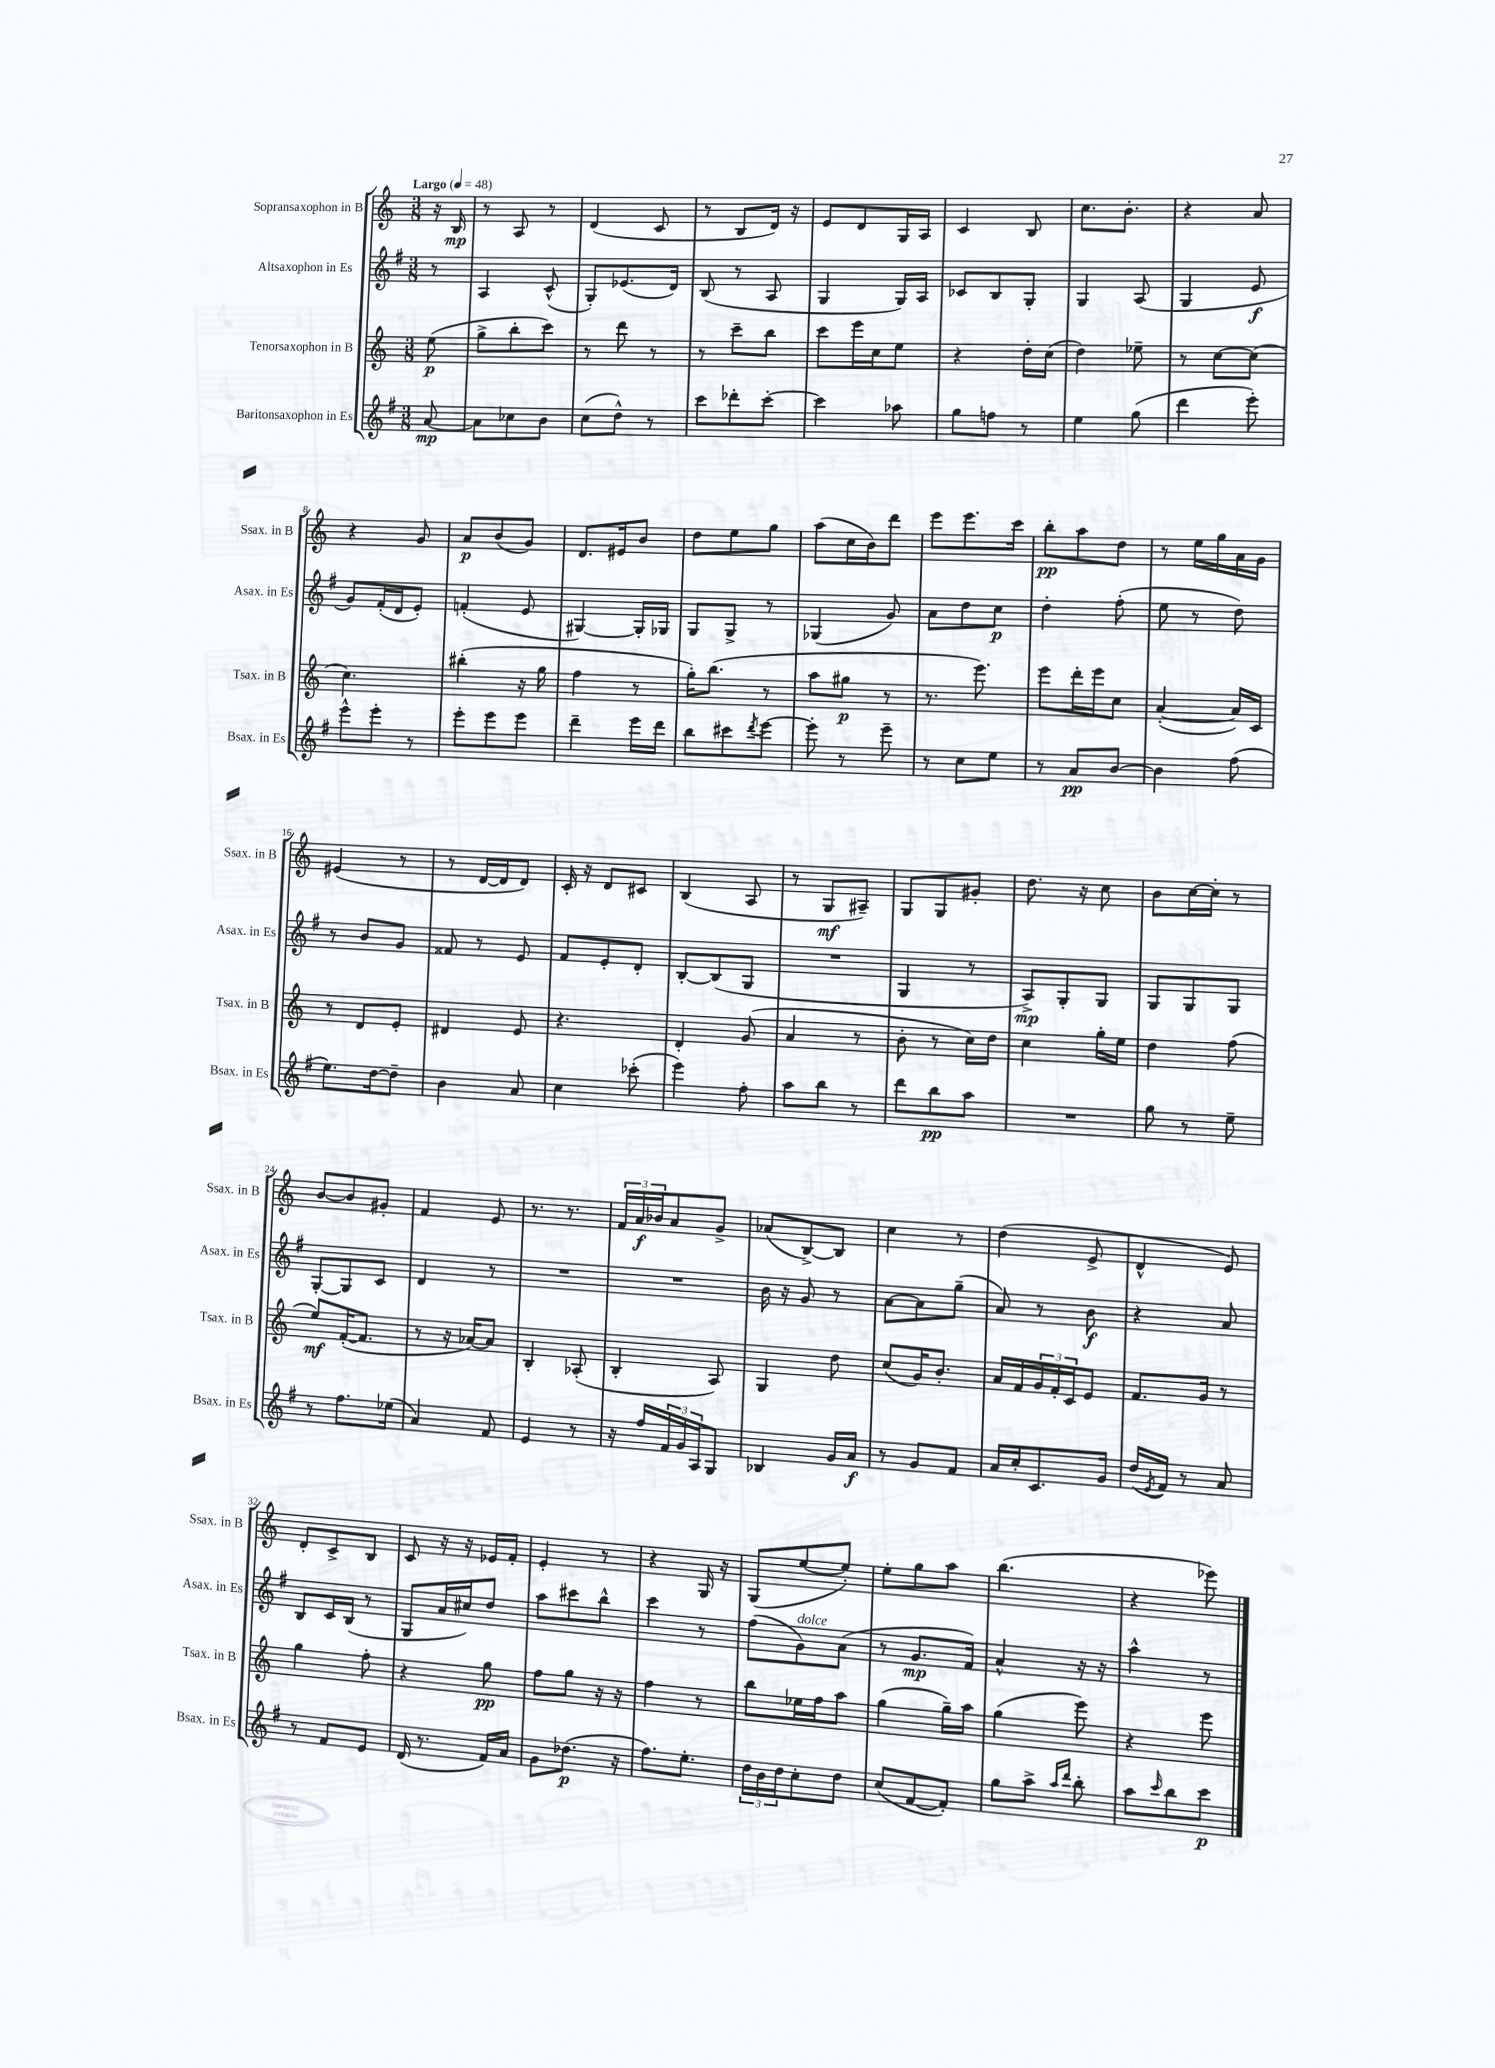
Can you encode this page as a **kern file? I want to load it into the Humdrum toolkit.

**kern	**dynam	**kern	**dynam	**kern	**dynam	**kern	**dynam
*part4	*part4	*part3	*part3	*part2	*part2	*part1	*part1
*staff4	*staff4	*staff3	*staff3	*staff2	*staff2	*staff1	*staff1
*I"Baritonsaxophon in Es	*	*I"Tenorsaxophon in B	*	*I"Altsaxophon in Es	*	*I"Sopransaxophon in B	*
*I'Bsax. in Es	*	*I'Tsax. in B	*	*I'Asax. in Es	*	*I'Ssax. in B	*
*clefG2	*	*clefG2	*	*clefG2	*	*clefG2	*
*k[f#]	*	*k[]	*	*k[f#]	*	*k[]	*
*M3/8	*	*M3/8	*	*M3/8	*	*M3/8	*
*MM48	*	*MM48	*	*MM48	*	*MM48	*
=	=	=	=	=	=	=	=
!	!	!	!	!	!	!LO:TX:a:B:t=Largo	!
[8a/	mp	(8ee\	p	8r	.	16r	.
.	.	.	.	.	.	16B/	mp
=1	=1	=1	=1	=1	=1	=1	=1
8a\L]	.	8gg^\L	.	4A/	.	8r	.
8cc-X\	.	8bb'\	.	.	.	8A/	.
8b\J	.	8ccc\J)	.	(8c^^/	.	8r	.
=2	=2	=2	=2	=2	=2	=2	=2
(8cc\L	.	8r	.	8G'/L)	.	(4d/	.
8dd^^\J)	.	8ddd\	.	(8.e-X/	.	.	.
8r	.	8r	.	.	.	8c/	.
.	.	.	.	16d/Jk)	.	.	.
=3	=3	=3	=3	=3	=3	=3	=3
8ccc\L	.	8r	.	(8B/	.	8r	.
8ddd-X'\	.	8ccc~\L	.	8r	.	8B/L	.
[8ccc'\J	.	8bb\J	.	8A/	.	16d/Jk)	.
.	.	.	.	.	.	16r	.
=4	=4	=4	=4	=4	=4	=4	=4
4ccc\]	.	8ccc\L	.	4G/	.	8e/L	.
.	.	16eee\L	.	.	.	8d/	.
.	.	16cc\J	.	.	.	.	.
8aa-X\	.	8ee\J	.	16G/LL)	.	16G/L	.
.	.	.	.	16A/JJ	.	16A/JJ	.
=5	=5	=5	=5	=5	=5	=5	=5
8gg\L	.	4r	.	8c-X/L	.	4c/	.
8ffn\J	.	.	.	8B/	.	.	.
8r	.	16dd'\LL	.	8G'/J	.	8B/	.
.	.	(16cc\JJ	.	.	.	.	.
=6	=6	=6	=6	=6	=6	=6	=6
4ee\	.	4dd\)	.	4G/	.	8.cc\L	.
.	.	.	.	.	.	8.b'\J	.
(8gg\	.	8ee-X~\	.	(8A/	.	.	.
=7	=7	=7	=7	=7	=7	=7	=7
4ddd\	.	8r	.	4G/	.	4r	.
.	.	[8cc\L	.	.	.	.	.
8eee'\)	.	(8cc\J]	.	8e/	f	8a/	.
!!LO:LB:g=z
=8	=8	=8	=8	=8	=8	=8	=8
8eee^^\L	.	4.cc\)	.	8g/L)	.	4r	.
8eee'\J	.	.	.	(16f#'/L	.	.	.
.	.	.	.	16d/J	.	.	.
8r	.	.	.	8e'/J)	.	8g/	.
=9	=9	=9	=9	=9	=9	=9	=9
8eee'\L	.	(4bb#X'\	.	(4fn'/	.	8a/L	p
8eee\	.	.	.	.	.	(8b/	.
8eee\J	.	16r	.	8e/	.	8g/J)	.
.	.	16gg\	.	.	.	.	.
=10	=10	=10	=10	=10	=10	=10	=10
4ddd~\	.	4ff\	.	[4G#X/)	.	8.d/L	.
.	.	.	.	.	.	16e#X/k	.
16eee\LL	.	8r	.	16G#'/LL]	.	8b/J	.
16ddd\JJ	.	.	.	16G-X/JJ	.	.	.
=11	=11	=11	=11	=11	=11	=11	=11
8bb\L	.	16gg'\KL)	.	8G/L	.	8dd\L	.
.	.	(8.bb\J	.	.	.	.	.
8ccc#X\	.	.	.	8G^/J	.	8ee\	.
8qddd/	.	.	.	.	.	.	.
[8eee\J	.	8r	.	8r	.	8gg\J	.
=12	=12	=12	=12	=12	=12	=12	=12
8eee'\]	.	8aa\L	.	(4G-X/	.	(8aa\L	.
8r	.	8gg#X\J	p	.	.	16cc\L	.
.	.	.	.	.	.	16b\J)	.
8eee~\	.	8r	.	8g/)	.	8ddd\J	.
=13	=13	=13	=13	=13	=13	=13	=13
8r	.	8.r	.	8a\L	.	8eee\L	.
8cc\L	.	.	.	8dd\	.	8.eee\	.
.	.	8.eee\)	.	.	.	.	.
8ee\J	.	.	.	8cc\J	p	.	.
.	.	.	.	.	.	16ccc\Jk	.
=14	=14	=14	=14	=14	=14	=14	=14
8r	.	8eee\L	.	4dd'\	.	8bb'\L	pp
8a/L	pp	16ddd'\L	.	.	.	8aa\	.
.	.	16eee\J	.	.	.	.	.
[8b/J	.	8cc\J	.	(8ff#'\	.	8dd\J	.
=15	=15	=15	=15	=15	=15	=15	=15
4b\]	.	([4a'/	.	8ee\	.	8r	.
.	.	.	.	8r	.	16ee\LL	.
.	.	.	.	.	.	16gg\	.
(8ff#\	.	16a/LL])	.	8dd\)	.	16a\	.
.	.	16c/JJ	.	.	.	16g\JJ	.
!!LO:LB:g=z
=16	=16	=16	=16	=16	=16	=16	=16
8.ee\L)	.	8r	.	8r	.	(4e#X/	.
.	.	8d/L	.	8b/L	.	.	.
[16dd\k	.	.	.	.	.	.	.
8dd~\J]	.	8e'/J	.	8g/J	.	8r	.
=17	=17	=17	=17	=17	=17	=17	=17
4b\	.	4d#X/	.	8f##X/	.	8r	.
.	.	.	.	8r	.	[16d/LL	.
.	.	.	.	.	.	16d/J]	.
8a/	.	8e/	.	8e/	.	8d/J)	.
=18	=18	=18	=18	=18	=18	=18	=18
4cc\	.	4.r	.	8f#/L	.	16c'/	.
.	.	.	.	.	.	16r	.
.	.	.	.	8e'/	.	8d/L	.
(8ccc-X'\	.	.	.	8d'/J	.	8c#X/J	.
=19	=19	=19	=19	=19	=19	=19	=19
4eee\)	.	4d'/	.	[8B'/L	.	(4B/	.
.	.	.	.	(8B/]	.	.	.
8ff#'\	.	(8g/	.	8G/J	.	8A/	.
=20	=20	=20	=20	=20	=20	=20	=20
8aa\L	.	4a/	.	4.r	.	8r	.
8bb\J	.	.	.	.	.	8G/L	mf
8r	.	8r	.	.	.	8A#X~/J)	.
=21	=21	=21	=21	=21	=21	=21	=21
8ddd\L	.	8b'\	.	4G/	.	8G/L	.
8bb\	pp	8r	.	.	.	8G/	.
8aa\J	.	16cc\LL)	.	8r	.	8g#X'/J	.
.	.	16dd\JJ	.	.	.	.	.
=22	=22	=22	=22	=22	=22	=22	=22
4.r	.	4cc\	.	8A^/L)	mp	8.dd\	.
.	.	.	.	8G'/	.	.	.
.	.	.	.	.	.	16r	.
.	.	16gg'\LL	.	8G/J	.	8cc\	.
.	.	16ee\JJ	.	.	.	.	.
=23	=23	=23	=23	=23	=23	=23	=23
8gg\	.	4dd\	.	8G/L	.	8b\L	.
8r	.	.	.	8G/	.	[16cc\L	.
.	.	.	.	.	.	16cc'\JJ]	.
8ee~\	.	(8ff\	.	8G/J	.	8r	.
!!LO:LB:g=z
=24	=24	=24	=24	=24	=24	=24	=24
8r	.	8ee/L)	mf	[8G'/L	.	[8b/L	.
8.ff#\L	.	([16f'/K	.	8G/]	.	8b/]	.
.	.	8.f/J]	.	.	.	.	.
.	.	.	.	8c/J	.	8g#X'/J	.
(16ee-X\Jk	.	.	.	.	.	.	.
=25	=25	=25	=25	=25	=25	=25	=25
4a/)	.	8r	.	4d/	.	4f/	.
.	.	16r	.	.	.	.	.
.	.	[16a-X/KL)	.	.	.	.	.
8f#/	.	8a-/J]	.	8r	.	8e/	.
=26	=26	=26	=26	=26	=26	=26	=26
4e/	.	4B'/	.	4.r	.	8.r	.
.	.	.	.	.	.	8.r	.
8r	.	(8A-X'/	.	.	.	.	.
=27	=27	=27	=27	=27	=27	=27	=27
16r	.	4B'/	.	4.r	.	24f/LL	.
.	.	.	.	.	.	24a/	f
16ff#/LL	.	.	.	.	.	.	.
.	.	.	.	.	.	24b-X/J	.
24f#/	.	.	.	.	.	8a/	.
24g/	.	.	.	.	.	.	.
24A/J	.	.	.	.	.	.	.
8G/J	.	8A/)	.	.	.	8g^/J	.
=28	=28	=28	=28	=28	=28	=28	=28
4B-X/	.	4G/	.	16b\	.	(8a-X/L	.
.	.	.	.	16r	.	.	.
.	.	.	.	8g/	.	[8B^/)	.
16g/LL	.	8dd\	.	8r	.	8B/J]	.
16a/JJ	f	.	.	.	.	.	.
=29	=29	=29	=29	=29	=29	=29	=29
8r	.	(8cc/L	.	[8a\L	.	4cc\	.
8g/L	.	16g/K)	.	8a\]	.	.	.
.	.	8.b'/J	.	.	.	.	.
8f#/J	.	.	.	(8gg~\J	.	8r	.
=30	=30	=30	=30	=30	=30	=30	=30
16a/LL	.	16a/LL	.	8a/)	.	(4dd\	.
16cc'/J	.	16f/	.	.	.	.	.
8.c/	.	24g/	.	8r	.	.	.
.	.	24f'/	.	.	.	.	.
.	.	24c/J	.	.	.	.	.
.	.	8e/J	.	8b\	f	8e^/	.
16g/Jk	.	.	.	.	.	.	.
=31	=31	=31	=31	=31	=31	=31	=31
(16dd/LL	.	8.f/L	.	4r	.	4d^^/	.
8qe/	.	.	.	.	.	.	.
16f#/JJ)	.	.	.	.	.	.	.
8r	.	.	.	.	.	.	.
.	.	16g/Jk	.	.	.	.	.
8a/	.	8r	.	8a/	.	8e/)	.
!!LO:LB:g=z
=32	=32	=32	=32	=32	=32	=32	=32
8r	.	4gg\	.	8B/L	.	8d'/L	.
8f#/L	.	.	.	16c/L	.	8c^/	.
.	.	.	.	(16B/JJ	.	.	.
8e/J	.	8ff'\	.	8r	.	8B/J	.
=33	=33	=33	=33	=33	=33	=33	=33
(16d/	.	4r	.	8G/L	.	8c/	.
8.r	.	.	.	.	.	.	.
.	.	.	.	16a/L	.	16r	.
.	.	.	.	16cc#X/J)	.	16r	.
16f#/LL)	.	8gg\	pp	8dd/J	.	16e-X/LL	.
16a/JJ	.	.	.	.	.	16f'/JJ	.
=34	=34	=34	=34	=34	=34	=34	=34
8g\L	.	8ff\L	.	8aa\L	.	4e'/	.
(8.dd-X\J	p	8gg\J	.	8ccc#X\	.	.	.
.	.	16r	.	8bb^^\J	.	8r	.
16r	.	16r	.	.	.	.	.
=35	=35	=35	=35	=35	=35	=35	=35
8.ff#\L)	.	4ff\	.	4ccc\	.	4r	.
8.ee'\J	.	.	.	.	.	.	.
.	.	8r	.	8r	.	16G/	.
.	.	.	.	.	.	16r	.
=36	=36	=36	=36	=36	=36	=36	=36
24dd\LL	.	8bb\L	.	(8ff#\L	.	(8G/L	.
24b\	.	.	.	.	.	.	.
24dd\J	.	.	.	.	.	.	.
!	!	!	!	!LO:TX:a:i:t=dolce	!	!	!
8cc'\	.	16ee-X\L	.	8g\)	.	[8ee/	.
.	.	16ff\J	.	.	.	.	.
8dd\J	.	8aa\J	.	(8a\J	.	8ee'/J])	.
=37	=37	=37	=37	=37	=37	=37	=37
(8cc/L	.	(4gg\	.	8r	.	8ee'\L	.
[8f#/	.	.	.	8.g/L	mp	8gg\	.
8f#'/J])	.	16gg~\LL)	.	.	.	8aa\J	.
.	.	16aa\JJ	.	16f#/Jk)	.	.	.
=38	=38	=38	=38	=38	=38	=38	=38
8gg\L	.	(4gg\	.	4a^^/	.	(4.bb\	.
8aa^\J	.	.	.	.	.	.	.
16qqaa/LL	.	.	.	.	.	.	.
16qqddd/JJ	.	.	.	.	.	.	.
8bb'\	.	8eee\)	.	16r	.	.	.
.	.	.	.	16r	.	.	.
=39	=39	=39	=39	=39	=39	=39	=39
8aa\L	.	4r	.	4aa^^\	.	4r	.
16qqccc/	.	.	.	.	.	.	.
8bb\	.	.	.	.	.	.	.
8ccc\J	p	8eee\	.	8r	.	8eee-X\)	.
==	==	==	==	==	==	==	==
*-	*-	*-	*-	*-	*-	*-	*-
